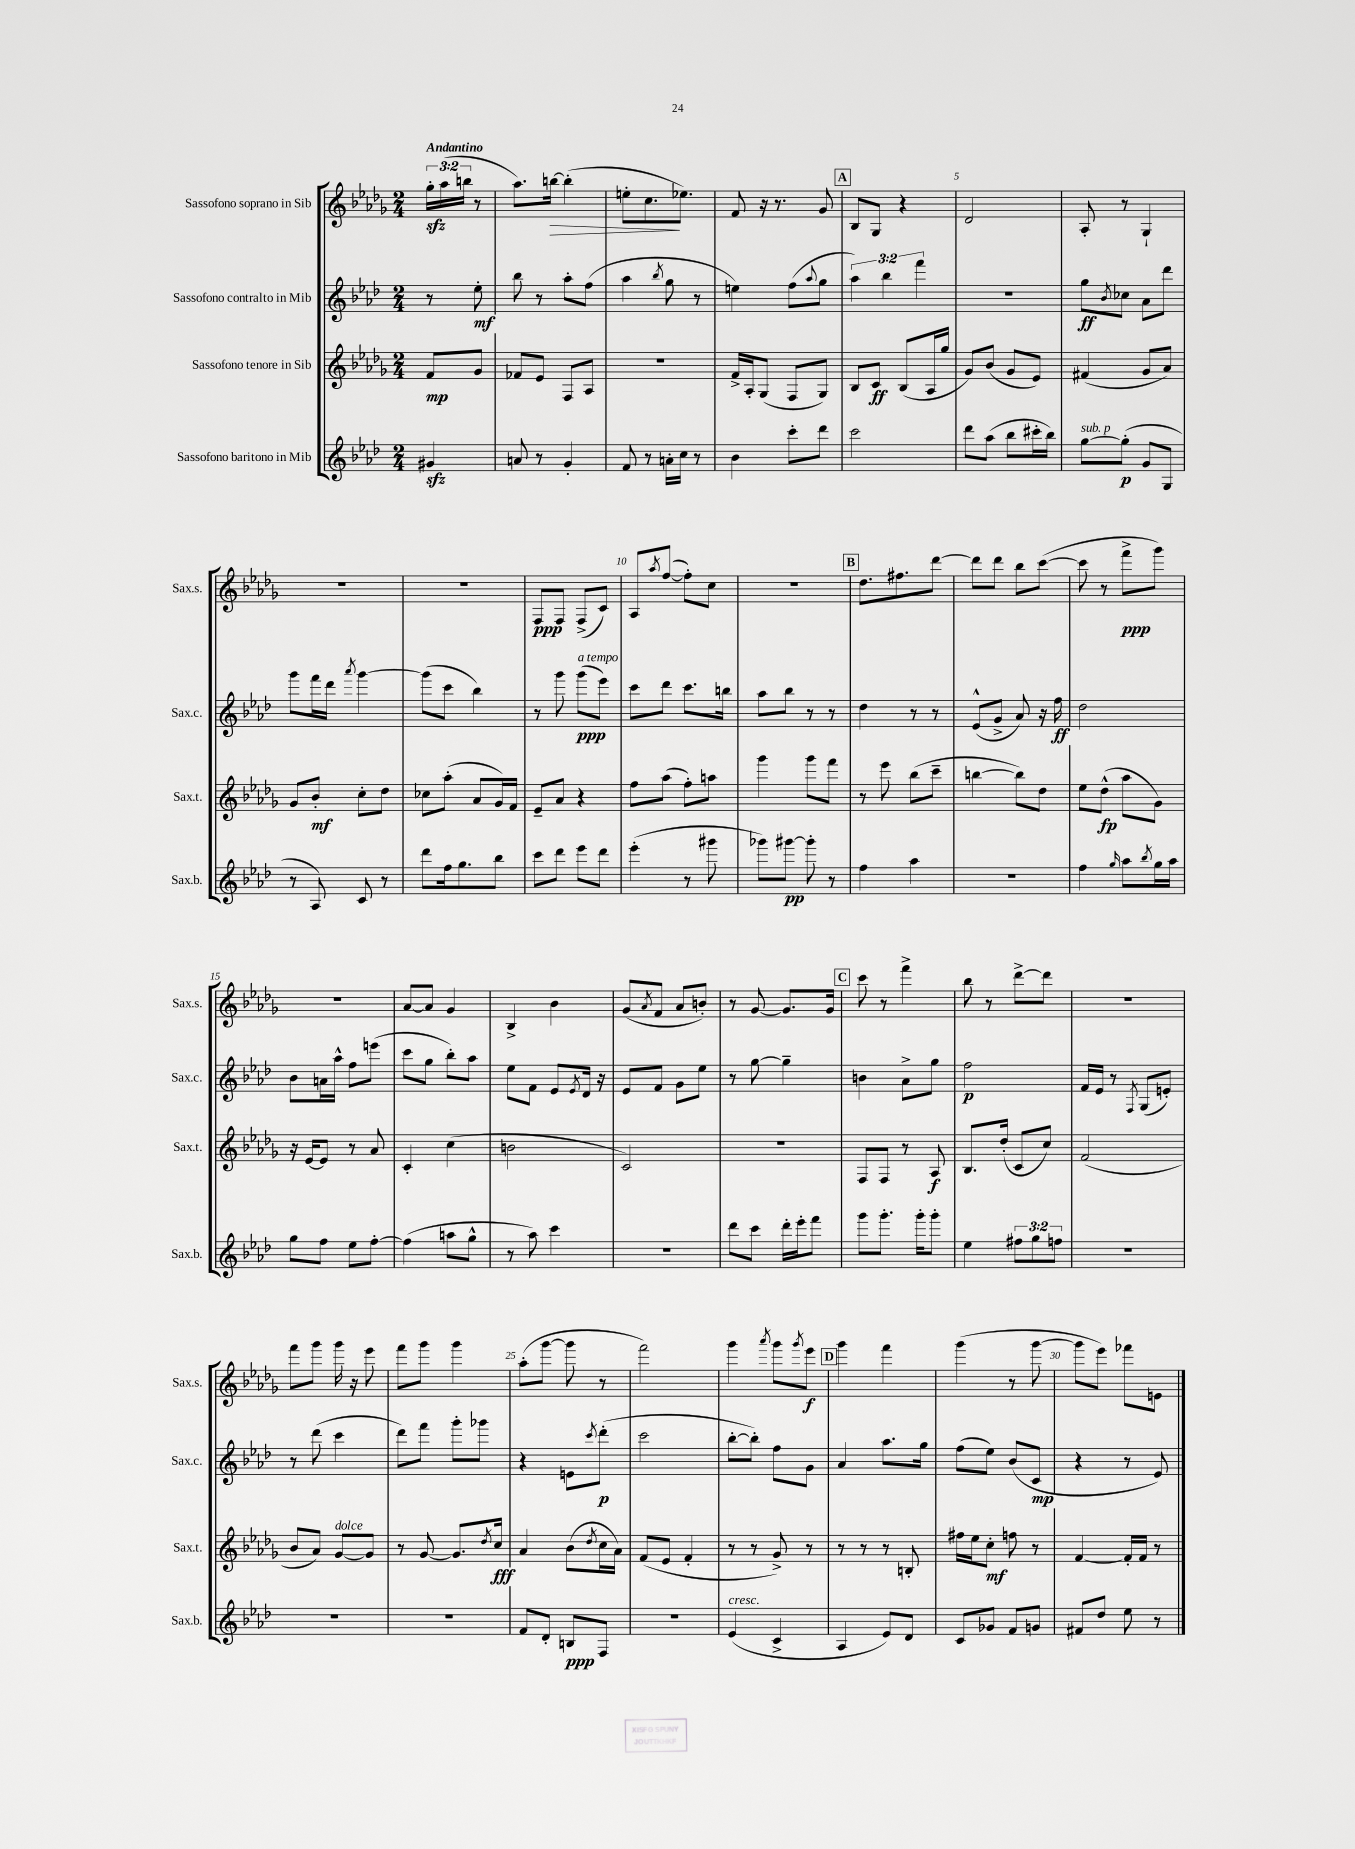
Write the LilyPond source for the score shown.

<<
\new StaffGroup <<
\new Staff = "s0" \with { instrumentName = "Sassofono soprano in Sib" shortInstrumentName = "Sax.s." } {
    \clef treble \key des \major \numericTimeSignature \time 2/4 \override Staff.TupletNumber.text = #tuplet-number::calc-fraction-text \partial 4 \tempo "Andantino"
    \tuplet 3/2 { ges''16-.\sfz aes''16( b''16 } r8 |
    aes''8.) b''16~\> b''4-.( |
    e''8-. c''8.\! ees''8.) |
    f'8 r16 r8. ges'8 |
    \mark \markup { \box "A" } bes8 ges8 r4 |
    des'2 |
    aes8-. r8 ges4-! |
    R2 |
    r2 |
    f8\ppp f8 f8->( c'8) |
    aes8 \acciaccatura { aes''8 } f''8~( f''8-.) c''8 |
    r2 |
    \mark \markup { \box "B" } des''8. fis''8. des'''8~ |
    des'''8 des'''8 bes''8 c'''8~( |
    c'''8 r8 f'''8->\ppp ges'''8) |
    R2 |
    aes'8~ aes'8 ges'4 |
    bes4-> bes'4 |
    ges'8( \acciaccatura { aes'8 } f'8 aes'8 b'8-.) |
    r8 ges'8~ ges'8. ges'16 |
    \mark \markup { \box "C" } c'''8 r8 f'''4-> |
    bes''8 r8 des'''8~-> des'''8 |
    r2 |
    f'''8 ges'''8 ges'''16 r16 ees'''8 |
    f'''8 ges'''8 ges'''4 |
    aes''8-.( ges'''8~ ges'''8 r8 |
    f'''2) |
    ges'''4 \acciaccatura { aes'''8 } ges'''8 \acciaccatura { ges'''8 } ees'''8\f |
    \mark \markup { \box "D" } ges'''4 f'''4 |
    ges'''4( r8 ges'''8~ |
    ges'''8 ees'''8) fes'''8 e'8 \bar "|." |
}
\new Staff = "s1" \with { instrumentName = "Sassofono contralto in Mib" shortInstrumentName = "Sax.c." } {
    \clef treble \key aes \major \numericTimeSignature \time 2/4 \override Staff.TupletNumber.text = #tuplet-number::calc-fraction-text \partial 4
    r8 ees''8-.\mf |
    bes''8 r8 aes''8-. f''8( |
    aes''4 \acciaccatura { bes''8 } g''8 r8 |
    e''4) f''8( \appoggiatura { aes''8 } g''8 |
    \mark \markup { \box "A" } \tuplet 3/2 { aes''4) bes''4 f'''4 } |
    R2 |
    g''8\ff \acciaccatura { bes'8 } ces''8 aes'8 des'''8 |
    g'''8 f'''16 des'''16 \acciaccatura { aes'''8 } g'''4~ |
    g'''8( c'''8 bes''4) |
    r8 g'''8 g'''8\ppp^\markup { \italic "a tempo" }( ees'''8) |
    c'''8 des'''8 c'''8. b''16 |
    aes''8 bes''8 r8 r8 |
    \mark \markup { \box "B" } des''4 r8 r8 |
    ees'8-^( g'8-> aes'8) r16 f''16\ff |
    des''2 |
    bes'8 a'16 aes''16-^ f''8 e'''8( |
    c'''8 g''8 bes''8-.) aes''8 |
    ees''8 f'8 ees'8 \acciaccatura { ees'8 } des'16 r16 |
    ees'8 f'8 g'8 ees''8 |
    r8 g''8~ g''4-- |
    \mark \markup { \box "C" } b'4 aes'8-> g''8 |
    f''2\p |
    f'16 ees'16 r8 \acciaccatura { f8 } g8( e'8-.) |
    r8 des'''8( c'''4 |
    des'''8) f'''8 g'''8-. ges'''8 |
    r4 e'8 \acciaccatura { c'''8 } des'''8-.\p( |
    c'''2 |
    bes''8~-. bes''8-.) f''8 g'8 |
    \mark \markup { \box "D" } aes'4 aes''8. g''16 |
    f''8( ees''8) bes'8( c'8\mp |
    r4 r8 ees'8) \bar "|." |
}
\new Staff = "s2" \with { instrumentName = "Sassofono tenore in Sib" shortInstrumentName = "Sax.t." } {
    \clef treble \key des \major \numericTimeSignature \time 2/4 \partial 4
    f'8\mp ges'8 |
    fes'8 ees'8 f8 aes8 |
    R2 |
    f'16-> aes16-. ges8( f8 ges8) |
    \mark \markup { \box "A" } bes8 c'8\ff bes8( aes16 ges''16 |
    ges'8) bes'8( ges'8 ees'8) |
    fis'4( ges'8 aes'8) |
    ges'8 bes'8-.\mf c''8-. des''8 |
    ces''8 aes''8-.( aes'8 ges'16) f'16 |
    ees'8-- aes'8 r4 |
    f''8 aes''8( f''8-.) a''8 |
    ges'''4 ges'''8 f'''8 |
    \mark \markup { \box "B" } r8 ees'''8 bes''8( c'''8-- |
    b''4~ b''8) des''8 |
    ees''8 des''8-^\fp( aes''8 ges'8) |
    r16 ees'16~ ees'8 r8 aes'8 |
    c'4-. c''4( |
    b'2 |
    c'2) |
    R2 |
    \mark \markup { \box "C" } f8 f8 r8 aes8\f |
    bes8. des''16-.( c'8 c''8) |
    f'2( |
    bes'8 aes'8) ges'8~^\markup { \italic "dolce" } ges'8 |
    r8 ges'8~ ges'8. \acciaccatura { des''8 } c''16\fff |
    aes'4 bes'8( \acciaccatura { des''8 } c''16 aes'16) |
    f'8( ees'8 f'4-. |
    r8 r8 ges'8->) r8 |
    \mark \markup { \box "D" } r8 r8 r8 b8-. |
    fis''16 ees''16 c''8-.\mf f''8 r8 |
    f'4~ f'16-. f'16 r8 \bar "|." |
}
\new Staff = "s3" \with { instrumentName = "Sassofono baritono in Mib" shortInstrumentName = "Sax.b." } {
    \clef treble \key aes \major \numericTimeSignature \time 2/4 \override Staff.TupletNumber.text = #tuplet-number::calc-fraction-text \partial 4
    gis'4\sfz |
    a'8 r8 g'4-. |
    f'8 r8 a'16-. c''16 r8 |
    bes'4 c'''8-. des'''8 |
    \mark \markup { \box "A" } c'''2 |
    des'''8 aes''8( bes''8 cis'''16-. bes''16) |
    g''8~^\markup { \italic "sub. p" } g''8-.\p( g'8 g8 |
    r8 aes8) c'8 r8 |
    des'''8 f''16 g''8. bes''8 |
    c'''8 des'''8 ees'''8 des'''8 |
    ees'''4-.( r8 gis'''8 |
    ges'''8) gis'''8~\pp gis'''8-. r8 |
    \mark \markup { \box "B" } f''4 aes''4 |
    r2 |
    f''4 \grace { g''16 } aes''8 \acciaccatura { bes''8 } g''16 aes''16 |
    g''8 f''8 ees''8 f''8~-. |
    f''4( a''8 g''8-^ |
    r8 aes''8) c'''4 |
    R2 |
    des'''8 c'''8 des'''16-. ees'''16-. f'''8 |
    \mark \markup { \box "C" } g'''8 g'''8.-. g'''16-. g'''8-. |
    ees''4 \tuplet 3/2 { fis''8 g''8 f''8 } |
    R2 |
    R2 |
    R2 |
    f'8 des'8-. b8\ppp f8 |
    r2 |
    ees'4^\markup { \italic "cresc." }( c'4-> |
    \mark \markup { \box "D" } aes4 ees'8) des'8 |
    c'8 ges'8 f'8 g'8 |
    fis'8 des''8 ees''8 r8 \bar "|." |
}
>>
>>
\layout { \context { \Score \override BarNumber.break-visibility = ##(#f #t #t) barNumberVisibility = #(every-nth-bar-number-visible 5) } }
